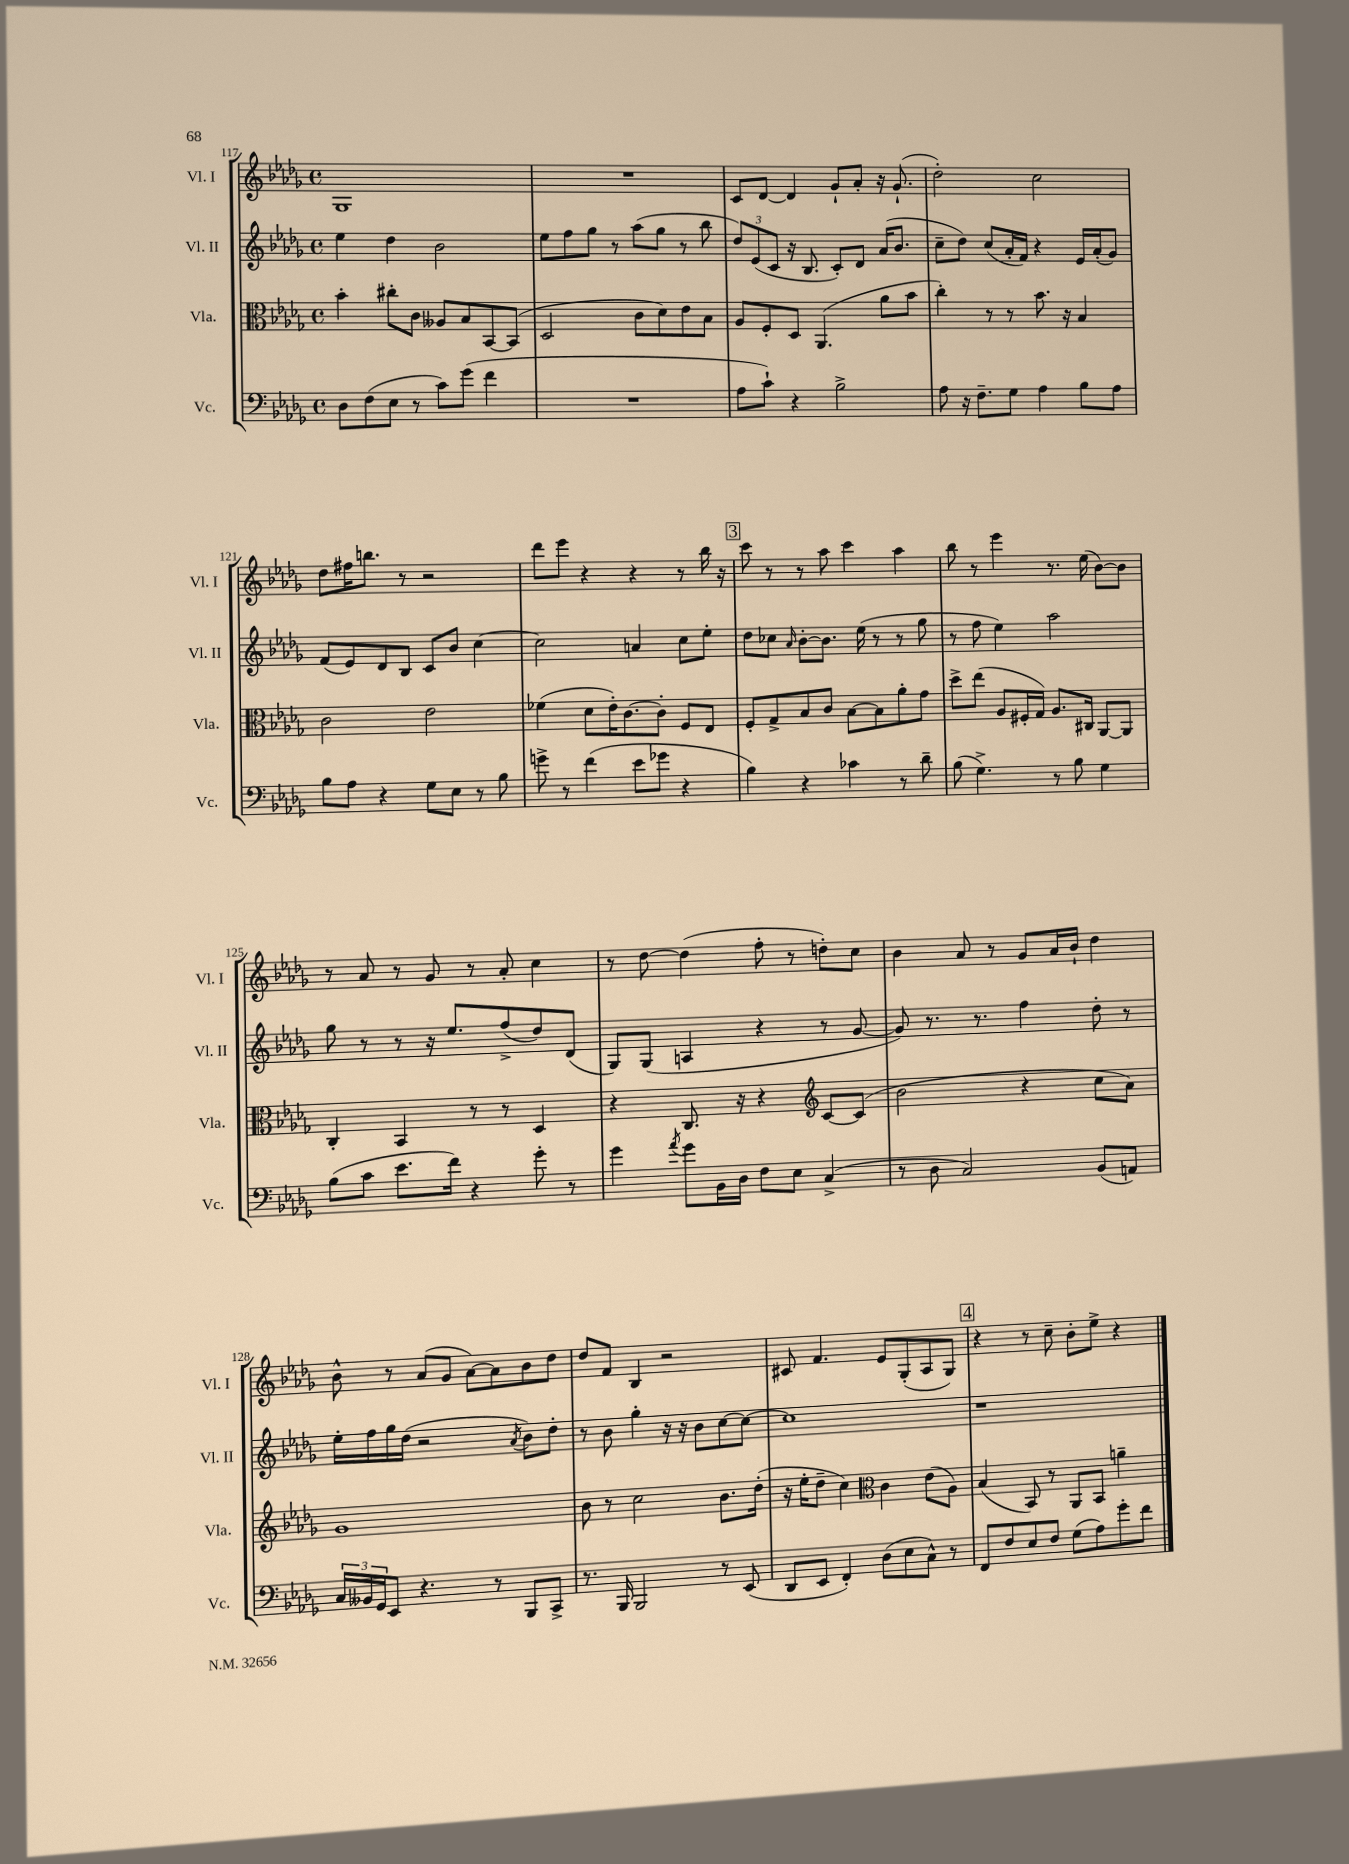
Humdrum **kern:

**kern	**kern	**kern	**kern
*part4	*part3	*part2	*part1
*staff4	*staff3	*staff2	*staff1
*I"Vc.	*I"Vla.	*I"Vl. II	*I"Vl. I
*I'Vc.	*I'Vla.	*I'Vl. II	*I'Vl. I
*clefF4	*clefC3	*clefG2	*clefG2
*k[b-e-a-d-g-]	*k[b-e-a-d-g-]	*k[b-e-a-d-g-]	*k[b-e-a-d-g-]
*M4/4	*M4/4	*M4/4	*M4/4
*met(c)	*met(c)	*met(c)	*met(c)
=117	=117	=117	=117
8D-\L	4b-'\	4ee-\	1G-
(8F\	.	.	.
8E-\J	8cc#X'\L	4dd-\	.
8r	8c\J	.	.
8c\L)	8A--X/L	2b-\	.
(8g-\J	8B-/	.	.
4f\	[8BB-/	.	.
.	(8BB-/J]	.	.
=118	=118	=118	=118
1r	2D-/	8ee-\L	1r
.	.	8ff\	.
.	.	8gg-\J	.
.	.	8r	.
.	8c\L	(8aa-\L	.
.	8d-\)	8gg-\J	.
.	8e-\	8r	.
.	8B-\J	8bb-\	.
=119	=119	=119	=119
8A-\L	8A-/L	12dd-/L)	8c/L
.	.	(12e-/	.
8c`\J)	8F'/	.	[8d-/J
.	.	12c/J	.
4r	8D-/J	16r	4d-/]
.	.	8.B-/	.
.	(4.AA-/	.	.
2B-^\	.	8c'/L)	8g-`/L
.	.	8d-/J	8a-'/J
.	8a-\L	(16a-/KL	16r
.	.	8.b-/J	(8.g-`/
.	8b-\J	.	.
=120	=120	=120	=120
8A-\	4cc'\)	8cc~\L	2dd-'\)
16r	.	8dd-\J)	.
8.F~\L	.	.	.
.	8r	(8cc/L	.
8G-\J	8r	16a-'/L	.
.	.	16f/JJ)	.
4A-\	8.b-\	4r	2cc\
.	16r	.	.
8B-\L	4B-/	16e-/LL	.
.	.	(16a-'/J	.
8A-\J	.	8g-/J)	.
!!LO:LB:g=z
=121	=121	=121	=121
8B-\L	2c\	(8f/L	8dd-\L
8A-\J	.	8e-/)	16ff#X\K
.	.	.	8.bbn\J
4r	.	8d-/	.
.	.	8B-/J	8r
8G-\L	2e-\	8c/L	2r
8E-\J	.	8b-/J	.
8r	.	[4cc\	.
8B-\	.	.	.
=122	=122	=122	=122
8gn^\	(4f-X\	2cc\]	8ddd-\L
8r	.	.	8eee-\J
(4f\	8d-\L	.	4r
.	16e-'\K)	.	.
.	[8.c\	.	.
8e-\L	.	4an/	4r
8g-X\J	8c'\J]	.	.
4r	8F/L	8cc\L	8r
.	8E-/J	8ee-'\J	16bb-\
.	.	.	16r
!!LO:REH:place=s1:t=3
=123	=123	=123	=123
4B-\)	8F'/L	8dd-\L	8ccc\
.	8G-^/	8cc-X\J	8r
.	.	16qqa-/	.
4r	8B-/	[8b-'\L	8r
.	8c/J	8.b-\J]	8aa-\
4c-X\	[8B-\L	.	4ccc\
.	.	(16ee-\	.
.	8B-\]	8r	.
8r	8a-'\	8r	4aa-\
8d-~\	8g-\J	8gg-\	.
=124	=124	=124	=124
(8B-\	8dd-^\L	8r	8bb-\
4.G-^\)	(8ee-\J	8ff\	8r
.	8A-/L	4ee-\)	4eee-\
.	16F#X'/L	.	.
.	16G-/JJ)	.	.
8r	8.A-/L	2aa-\	8.r
8B-\	.	.	.
.	16C#X/Jk	.	(16ee-\
4G-\	[8AA-/L	.	[8b-\L)
.	8AA-/J]	.	8b-\J]
!!LO:LB:g=z
=125	=125	=125	=125
(8B-\L	4C'/	8gg-\	8r
8c\J	.	8r	8a-/
8.e-\L	4BB-/	8r	8r
.	.	16r	8g-/
16f\Jk)	.	8.ee-/L	.
4r	8r	.	8r
.	8r	(8ff^/	8a-'/
8g-'\	4D-/	8dd-/)	4cc\
8r	.	(8d-/J	.
=126	=126	=126	=126
4g-\	4r	8G-/L)	8r
.	.	(8G-/J	[8dd-\
8qa-/	.	.	.
8g-\L	8.C/	4An/	(4dd-\]
16BB-\L	.	.	.
16D-\JJ	16r	.	.
8F\L	4r	4r	8ff'\
8E-\J	.	.	8r
*	*clefG2	*	*
(4C^/	[8c/L	8r	8ddn'\L)
.	(8c/J]	[8g-/	8cc\J
=127	=127	=127	=127
8r	2b-\	8g-/])	4b-\
8D-\	.	8.r	.
2C/)	.	.	8a-/
.	.	8.r	.
.	.	.	8r
.	4r	4ff\	8g-/L
.	.	.	16a-/L
.	.	.	16b-`/JJ
(8BB-/L	8cc\L	8dd-'\	4dd-\
8AAn/J)	8a-\J)	8r	.
!!LO:LB:g=z
=128	=128	=128	=128
24C/LL	1g-	16ee-'\LL	8b-^^\
24BB--X/	.	.	.
.	.	16ff\	.
24GG-/J	.	.	.
8EE-/J	.	16gg-\	8r
.	.	(16dd-\JJ	.
4.r	.	2r	(8a-/L
.	.	.	8g-/J
.	.	.	[8a-\L)
8r	.	.	8a-\]
.	.	8qa-/	.
8BBB-/L	.	8b-\L)	8b-\
8CC^/J	.	8dd-'\J	8dd-\J
=129	=129	=129	=129
8.r	8b-\	8r	8dd-/L
.	8r	8b-\	8f/J
16BBB-/	.	.	.
2BBB-/	2cc\	4gg-'\	4B-/
.	.	16r	2r
.	.	16r	.
.	.	8b-\L	.
8r	8.b-\L	[8cc\	.
(8EE-/	.	8cc\J_	.
.	(16dd-'\Jk	.	.
=130	=130	=130	=130
8DD-/L	16r	1cc]	8c#X/
.	16ee-'\KL	.	.
8EE-/J	8dd-~\J	.	4.f/
4FF'/)	4cc\)	.	.
*	*clefC3	*	*
(8D-\L	4c\	.	8e-/L
8E-\	.	.	(8G-'/
8C^^\J)	(8e-\L	.	8A-/
8r	8A-\J)	.	8G-/J)
!!LO:REH:place=s1:t=4
=131	=131	=131	=131
8FF/L	(4B-/	1r	4r
8F/	.	.	.
8E-/	8BB-/)	.	8r
8F/J	8r	.	8cc~\
(8G-\L	8AA-/L	.	8b-'\L
8A-\)	8BB-/J	.	8ee-^\J
8g-'\	4an~\	.	4r
8f\J	.	.	.
==	==	==	==
*-	*-	*-	*-
